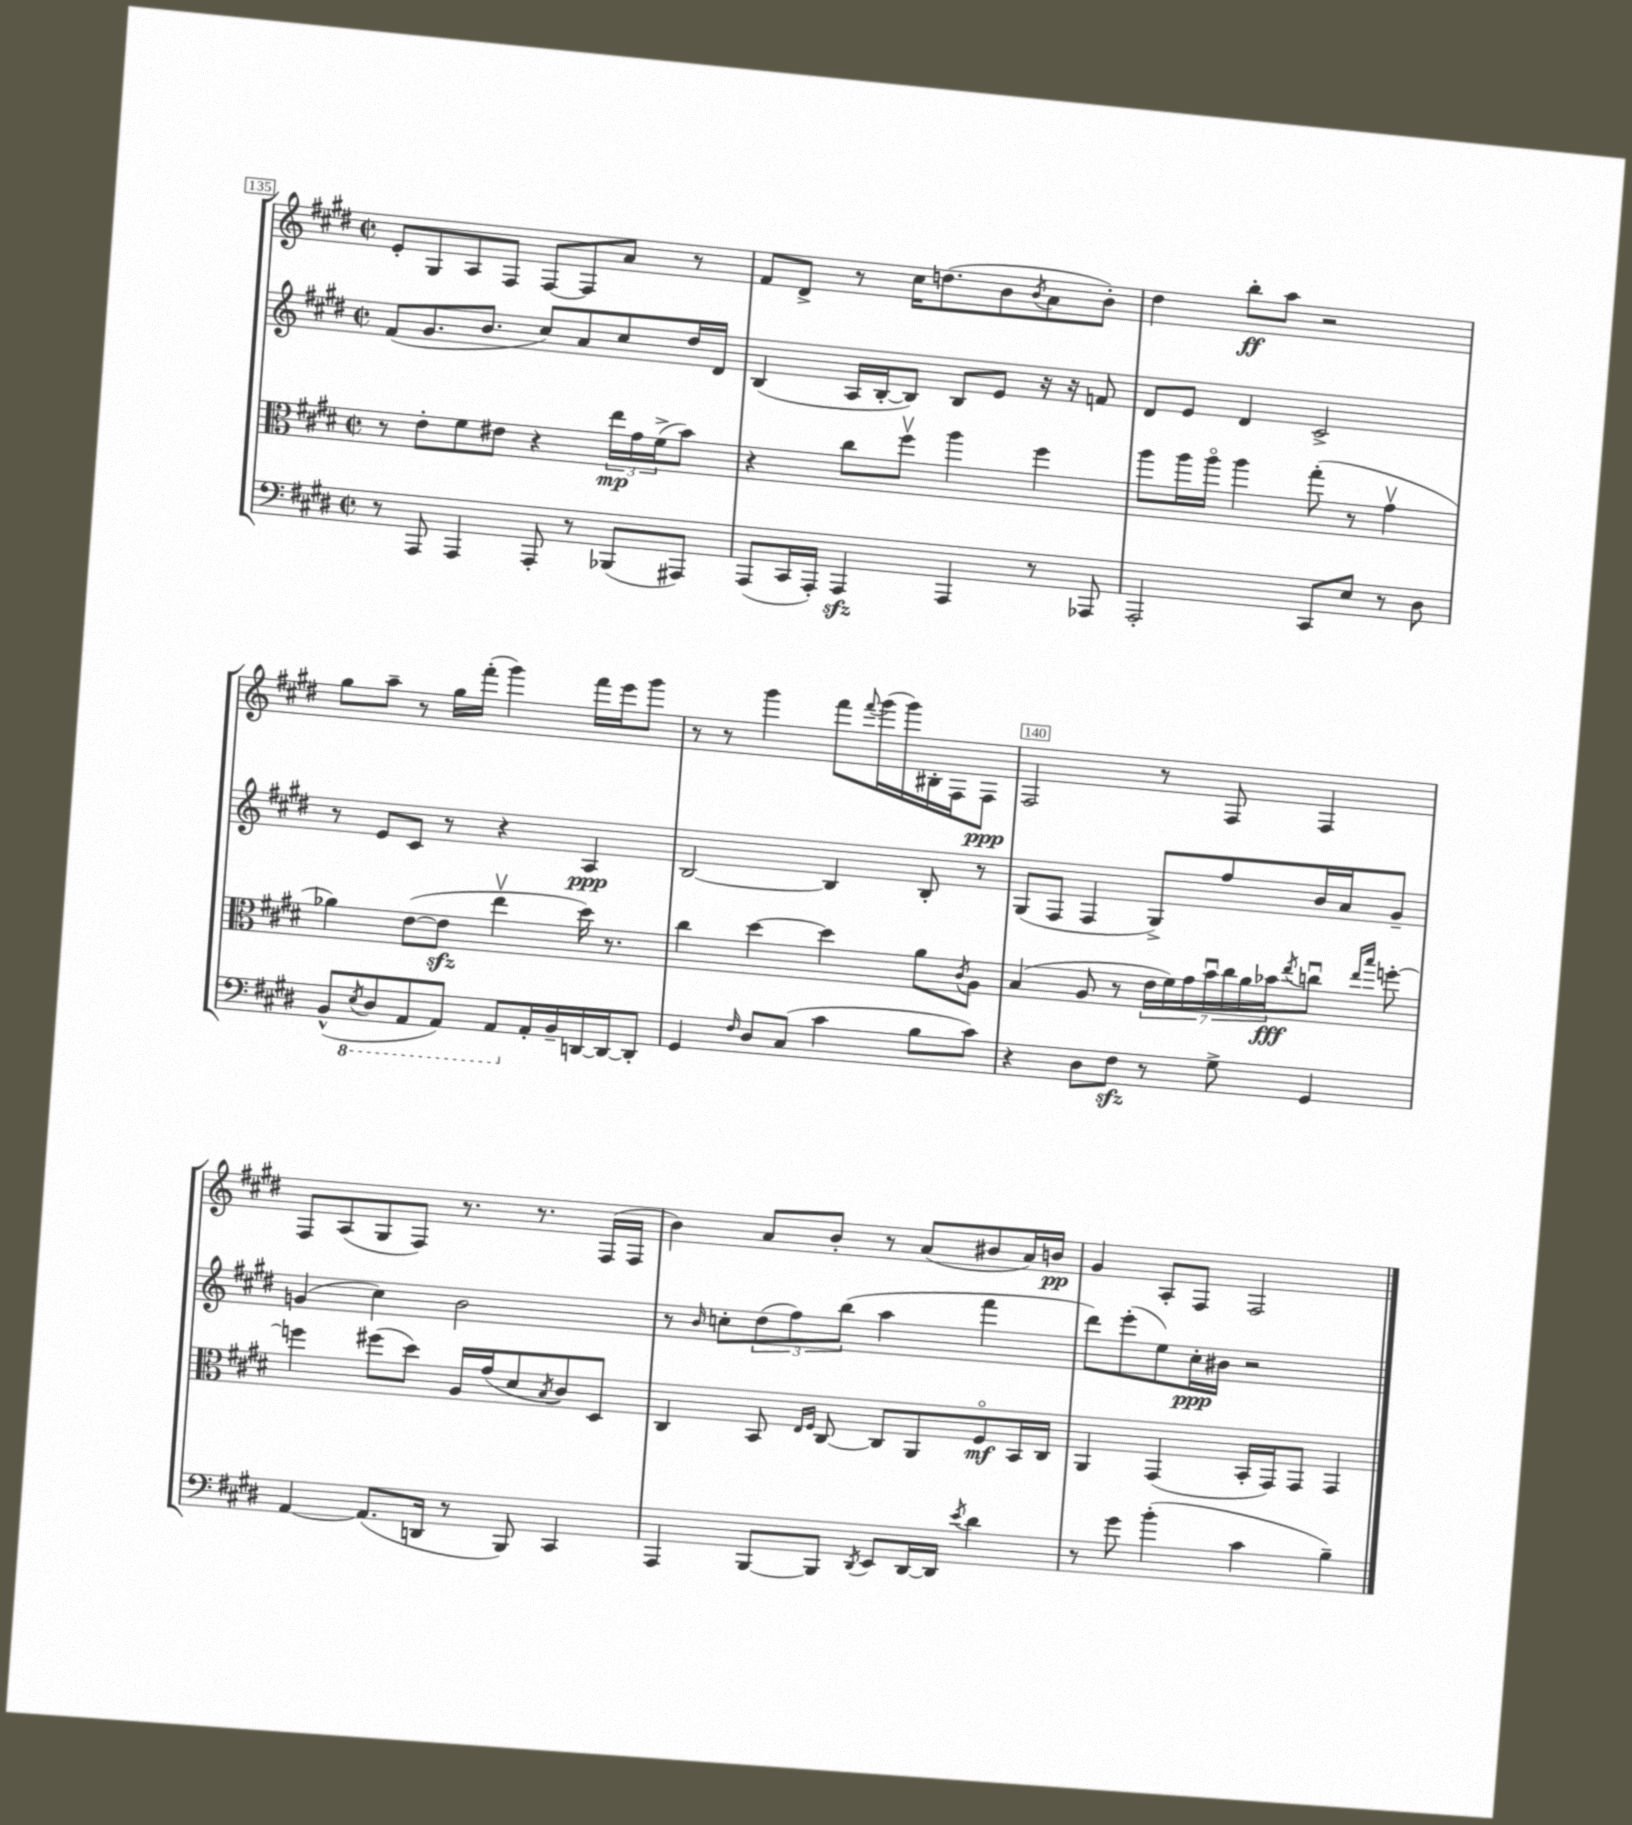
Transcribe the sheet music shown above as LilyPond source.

<<
\new StaffGroup <<
\new Staff = "s0" {
    \clef treble \key e \major \defaultTimeSignature \time 2/2
    e'8-. gis8 a8 fis8 fis8~ fis8 a'8 r8 |
    fis'8 dis'8-> r8 cis''16 d''8.( b'8 \acciaccatura { b'8 } a'8 b'8-.) |
    dis''4 b''8-.\ff a''8 r2 |
    gis''8 a''8-- r8 gis''16 fis'''16-.( gis'''4) fis'''16 e'''16 gis'''8 |
    r8 r8 gis'''4 fis'''8 \appoggiatura { fis'''8 } gis'''16( gis'''16) bis16-. fis16 fis8\ppp |
    fis2 r8 fis8 fis4 |
    fis8 a8( gis8 fis8) r8. r8. fis16( fis16 |
    b'4) a'8 b'8-. r8 a'8( bis'8 a'16) b'16\pp |
    gis'4 a8-. fis8 fis2 \bar "|." |
}
\new Staff = "s1" {
    \clef treble \key e \major \defaultTimeSignature \time 2/2
    fis'8( gis'8. b'8. cis''8) a'8 cis''8 dis''16 dis'16 |
    b4( a16 b16~-. b8) b8 e'8 r16 r16 f'8 |
    dis'8 e'8 dis'4 cis'2-> |
    r8 e'8 cis'8 r8 r4 a4\ppp |
    b2~ b4 b8-. r8 |
    gis8( fis8 fis4 gis8->) fis''8 b'16 a'16 gis'8-- |
    g'4( cis''4) b'2 |
    r8 \grace { b'16 } c''8-. \tuplet 3/2 { dis''8( fis''8) b''8( } a''4 fis'''4 |
    dis'''8) e'''8-.( e''8) cis''16-.\ppp bis'16 r2 \bar "|." |
}
\new Staff = "s2" {
    \clef alto \key e \major \defaultTimeSignature \time 2/2
    r8 e'8-. fis'8 eis'8 r4 \tuplet 3/2 { e''16\mp gis'16 fis'16->( } b'8) |
    r4 cis''8 fis''8\upbow a''4 fis''4 |
    a''8 a''16 a''16\flageolet a''4 gis''8-.( r8 gis'4\upbow |
    aes'4) e'8~( e'8\sfz e''4\upbow dis''16) r8. |
    cis''4 dis''4~ dis''4 a'8 \acciaccatura { cis'8 } a8 |
    b4( a8 r8 \tuplet 7/4 { e'16 fis'16) gis'16 b'16\downbow cis''16 a'16 bes'16\fff } \acciaccatura { e''8 } c''8\downbow \grace { e''16 b''16 } f''8~-. |
    f''4 fis''8( dis''8) a16 gis'16( dis'8 \acciaccatura { b8 } cis'8) dis8 |
    cis4 b,8 \grace { e16 fis16 } cis8~ cis8 a,8 fis8\flageolet\mf b,16 cis16 |
    a,4 gis,4( b,16-. gis,16) gis,8 gis,4 \bar "|." |
}
\new Staff = "s3" {
    \clef bass \key e \major \defaultTimeSignature \time 2/2
    r8 a,,8 a,,4 a,,8-. r8 bes,,8( ais,,8) |
    a,,8( cis,16 a,,16-.) a,,4\sfz a,,4 r8 aes,,8 |
    a,,2-. cis,8 e8 r8 dis8 |
    b,8-^( \ottava #-1 \acciaccatura { e,8 } dis,8 a,,8 a,,8) a,,8 \ottava #0 a,16-. b,16-- d,16~ d,16~ d,8-. |
    gis,4 \grace { fis16 } dis8 cis8( cis'4 b8 cis'8) |
    r4 dis8 fis8\sfz r8 gis8-> gis,4 |
    a,4~ a,8.( d,16 r8 b,,8) cis,4 |
    a,,4 b,,8~ b,,8 \acciaccatura { dis,8 } e,8 dis,16~ dis,16 \acciaccatura { e'8 } dis'4 |
    r8 gis'8 b'4-.( cis'4 b4--) \bar "|." |
}
>>
>>
\layout { \context { \Score currentBarNumber = #135 \override BarNumber.break-visibility = ##(#f #t #t) barNumberVisibility = #(every-nth-bar-number-visible 5) \override BarNumber.stencil = #(make-stencil-boxer 0.1 0.3 ly:text-interface::print) } }
